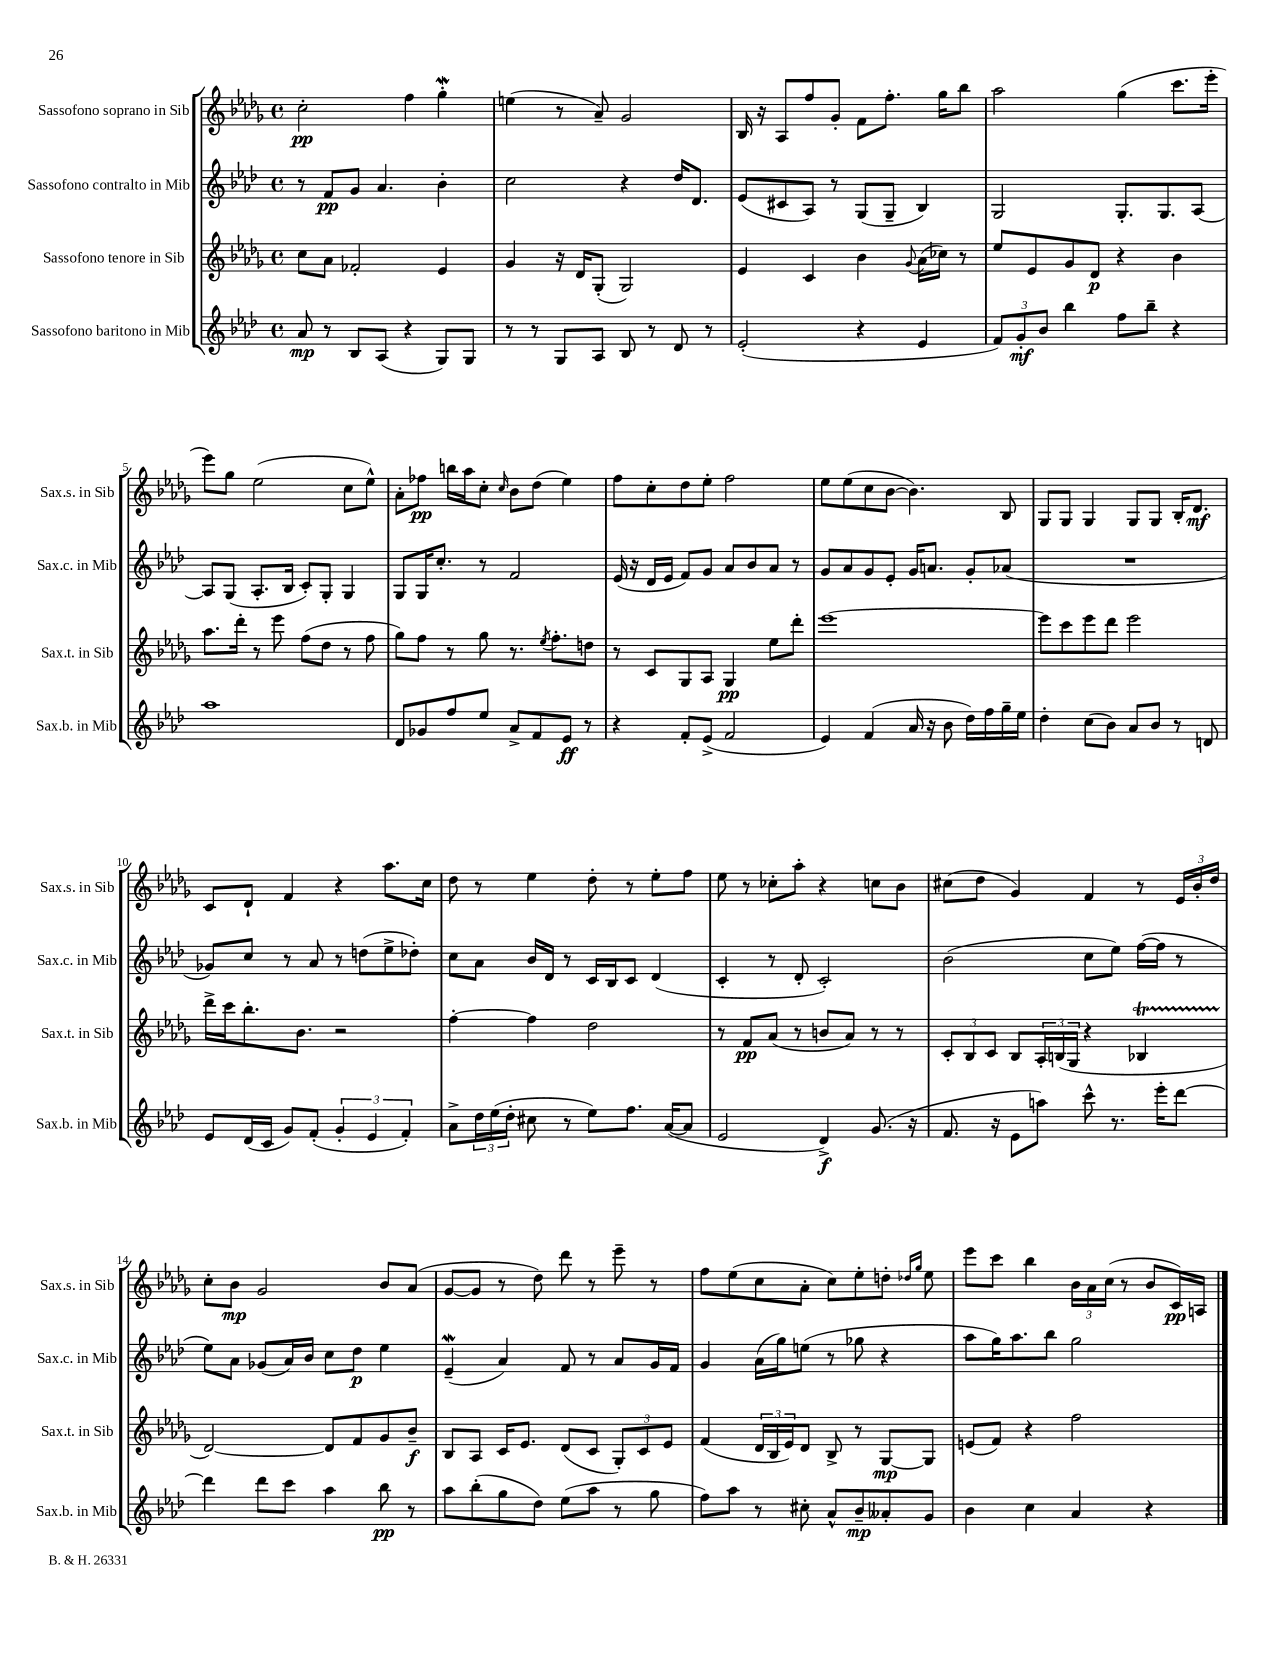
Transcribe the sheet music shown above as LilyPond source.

<<
\new StaffGroup <<
\new Staff = "s0" \with { instrumentName = "Sassofono soprano in Sib" shortInstrumentName = "Sax.s. in Sib" } {
    \clef treble \key des \major \defaultTimeSignature \time 4/4
    c''2-.\pp f''4 ges''4-.\mordent |
    e''4( r8 aes'8--) ges'2 |
    bes16 r16 aes8 f''8 ges'8-. f'8 f''8.-. ges''16 bes''8 |
    aes''2 ges''4( c'''8. ees'''16-. |
    ees'''8) ges''8 ees''2( c''8 ees''8-^) |
    aes'8-. fes''8\pp b''16 aes''16 c''8-. \grace { c''16 } bes'8 des''8( ees''4) |
    f''8 c''8-. des''8 ees''8-. f''2 |
    ees''8 ees''8( c''8 bes'8~ bes'4.) bes8 |
    ges8 ges8 ges4 ges8 ges8 bes16-. des'8.\mf |
    c'8 des'8-! f'4 r4 aes''8. c''16 |
    des''8 r8 ees''4 des''8-. r8 ees''8-. f''8 |
    ees''8 r8 ces''8-. aes''8-. r4 c''8 bes'8 |
    cis''8( des''8 ges'4) f'4 r8 \tuplet 3/2 { ees'16 bes'16-. des''16 } |
    c''8-. bes'8\mp ges'2 bes'8 aes'8( |
    ges'8~ ges'8 r8 des''8) des'''8 r8 ees'''8-- r8 |
    f''8 ees''8( c''8 aes'8-. c''8) ees''8-. d''8-. \grace { des''16 ges''16 } ees''8 |
    ees'''8 c'''8 bes''4 \tuplet 3/2 { bes'16 aes'16 c''16( } r8 bes'8 c'16\pp) a16 \bar "|." |
}
\new Staff = "s1" \with { instrumentName = "Sassofono contralto in Mib" shortInstrumentName = "Sax.c. in Mib" } {
    \clef treble \key aes \major \defaultTimeSignature \time 4/4
    r8 f'8\pp g'8 aes'4. bes'4-. |
    c''2 r4 des''16 des'8. |
    ees'8( cis'8 aes8) r8 g8( g8-- bes4) |
    g2 g8.-. g8. aes8~ |
    aes8 g8( aes8.-. bes16 c'8-.) g8-. g4 |
    g8 g16 c''8.-. r8 f'2 |
    ees'16( r16 des'16 ees'16 f'8) g'8 aes'8 bes'8 aes'8 r8 |
    g'8 aes'8 g'8 ees'8-. g'16 a'8. g'8-. aes'8( |
    R1 |
    ges'8) c''8 r8 aes'8 r8 d''8( ees''8-> des''8-.) |
    c''8 aes'8 bes'16 des'16 r8 c'16 bes16 c'8 des'4( |
    c'4-. r8 des'8-. c'2-.) |
    bes'2( c''8 ees''8) f''16~( f''16 r8 |
    ees''8) aes'8 ges'8( aes'16) bes'16 c''8 des''8\p ees''4 |
    ees'4--\mordent( aes'4) f'8 r8 aes'8 g'16 f'16 |
    g'4 aes'16( g''16) e''8( r8 ges''8 r4 |
    aes''8 g''16) aes''8. bes''8 g''2 \bar "|." |
}
\new Staff = "s2" \with { instrumentName = "Sassofono tenore in Sib" shortInstrumentName = "Sax.t. in Sib" } {
    \clef treble \key des \major \defaultTimeSignature \time 4/4
    c''8 aes'8 fes'2-. ees'4 |
    ges'4 r16 des'16 ges8-.( ges2) |
    ees'4 c'4 bes'4 \appoggiatura { ges'8 } aes'16( ces''16) r8 |
    ees''8 ees'8 ges'8 des'8\p r4 bes'4 |
    aes''8. des'''16-. r8 ees'''8 f''8( des''8 r8 f''8 |
    ges''8) f''8 r8 ges''8 r8. \acciaccatura { ees''8 } f''8.-. d''8 |
    r8 c'8 ges8 aes8 ges4\pp ees''8 des'''8-. |
    ees'''1~ |
    ees'''8 c'''8 ees'''8 des'''8 ees'''2 |
    des'''16-> c'''16 bes''8.-. bes'8. r2 |
    f''4~-. f''4 des''2 |
    r8 f'8\pp aes'8( r8 b'8 aes'8) r8 r8 |
    \tuplet 3/2 { c'8-. bes8 c'8 } bes8 \tuplet 3/2 { aes16-. b16( ges16 } r4 bes4\startTrillSpan |
    des'2~\stopTrillSpan) des'8 f'8 ges'8 bes'8--\f |
    bes8 aes8 c'16 ees'8. des'8( c'8 \tuplet 3/2 { ges8-.) c'8 ees'8 } |
    f'4( \tuplet 3/2 { des'16 bes16 ees'16) } des'8 bes8-> r8 ges8~\mp ges8 |
    e'8( f'8) r4 f''2 \bar "|." |
}
\new Staff = "s3" \with { instrumentName = "Sassofono baritono in Mib" shortInstrumentName = "Sax.b. in Mib" } {
    \clef treble \key aes \major \defaultTimeSignature \time 4/4
    aes'8\mp r8 bes8 aes8( r4 g8) g8 |
    r8 r8 g8 aes8 bes8 r8 des'8 r8 |
    ees'2-.( r4 ees'4 |
    \tuplet 3/2 { f'8) g'8-.\mf bes'8 } bes''4 f''8 bes''8-- r4 |
    aes''1 |
    des'8 ges'8 f''8 ees''8 aes'8-> f'8 ees'8\ff r8 |
    r4 f'8-. ees'8->( f'2 |
    ees'4) f'4( aes'16 r16 bes'8 des''16) f''16 g''16-- ees''16 |
    des''4-. c''8( bes'8) aes'8 bes'8 r8 d'8 |
    ees'8 des'16( c'16 g'8) f'8-.( \tuplet 3/2 { g'4-. ees'4 f'4-.) } |
    aes'8-> \tuplet 3/2 { des''16 ees''16( des''16-. } cis''8 r8 ees''8) f''8. aes'16~( aes'8 |
    ees'2 des'4->\f) g'8.( r16 |
    f'8. r16 ees'8 a''8) c'''8-^ r8. ees'''16-. des'''8~ |
    des'''4 des'''8 c'''8 aes''4 bes''8\pp r8 |
    aes''8 bes''8-.( g''8 des''8) ees''8( aes''8 r8 g''8 |
    f''8) aes''8 r8 cis''8-. aes'8-^ bes'8--\mp aeses'8-. g'8 |
    bes'4 c''4 aes'4 r4 \bar "|." |
}
>>
>>
